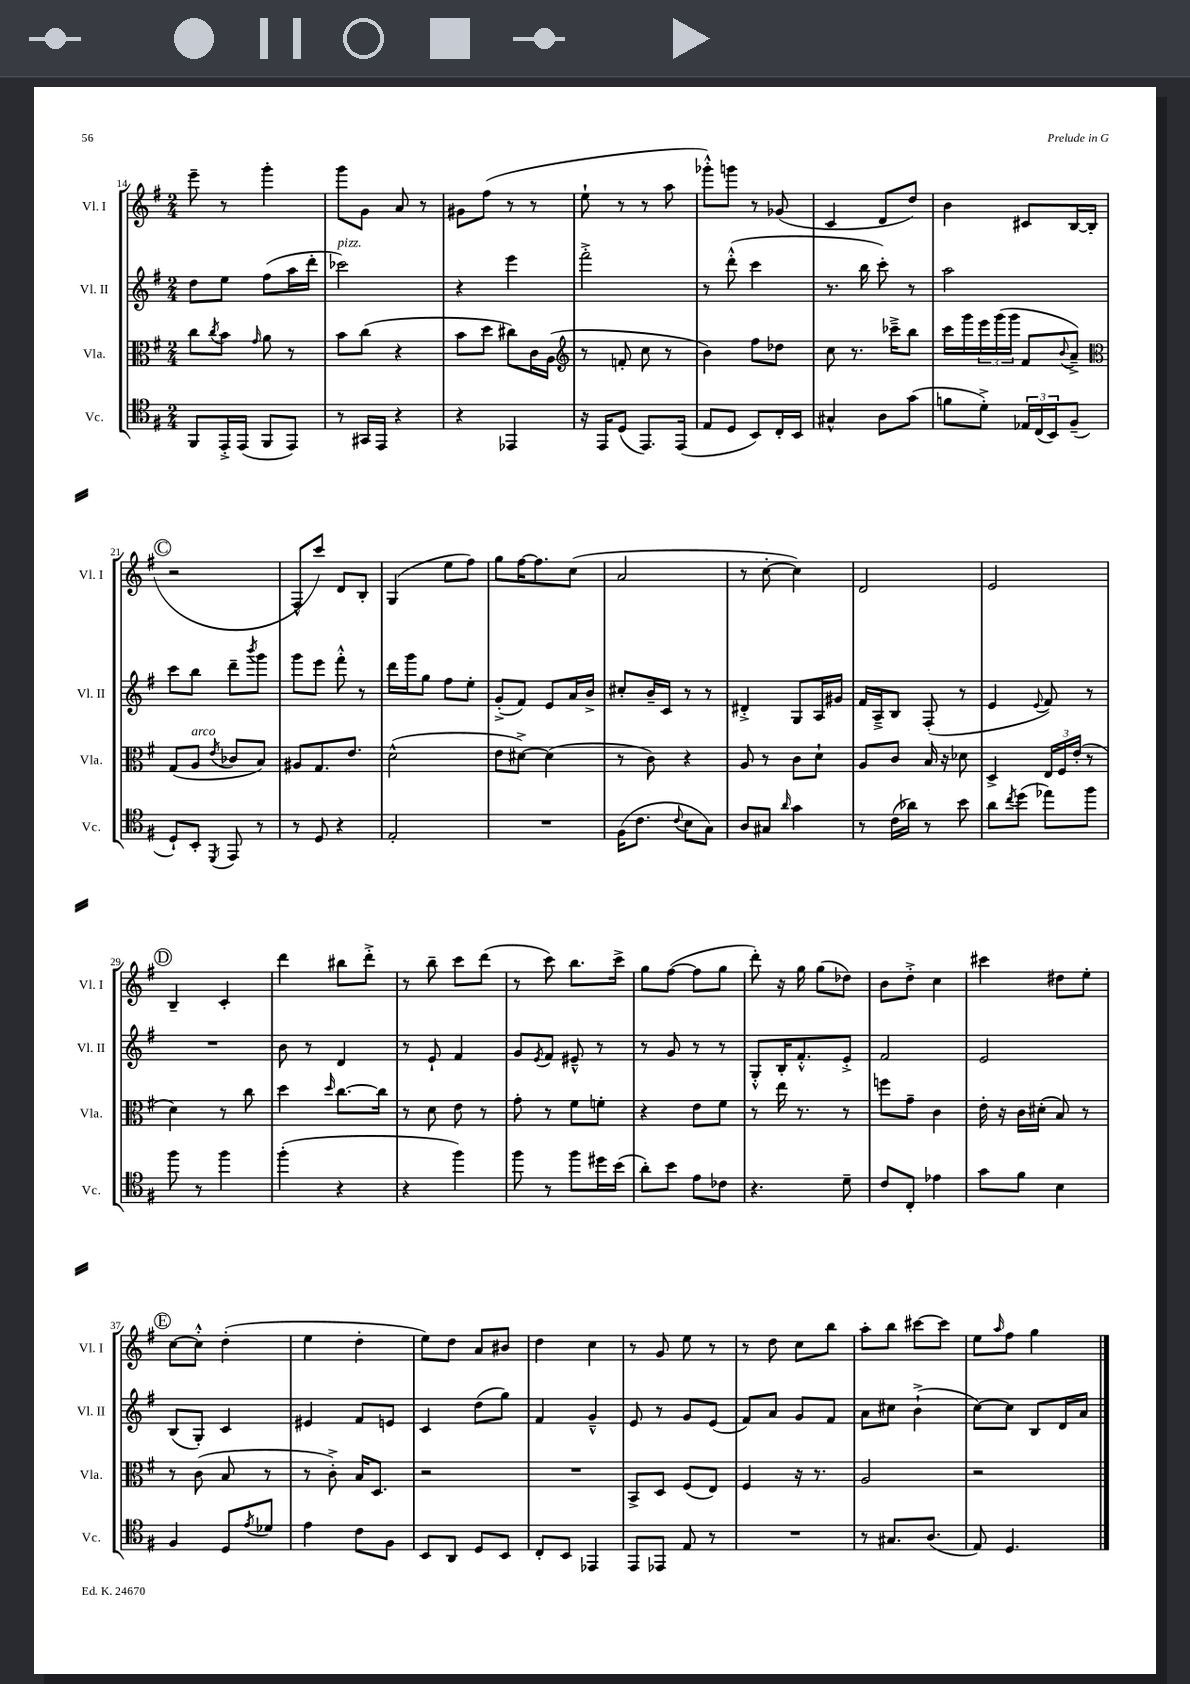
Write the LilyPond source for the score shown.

<<
\new StaffGroup <<
\new Staff = "s0" \with { instrumentName = "Vl. I" shortInstrumentName = "Vl. I" } {
    \clef treble \key g \major \numericTimeSignature \time 2/4
    e'''8-- r8 g'''4-. |
    g'''8 g'8 a'8 r8 |
    gis'8 fis''8( r8 r8 |
    e''8-! r8 r8 a''8 |
    ges'''8-.-^) g'''8 r8 ges'8( |
    c'4 d'8 d''8) |
    b'4 cis'8 b16~ b16( |
    \mark \markup { \circle "C" } r2 |
    fis8-^ c'''8) d'8 b8-. |
    g4( e''8 fis''8) |
    g''8 fis''16~ fis''8. c''8( |
    a'2 |
    r8 c''8~-. c''4) |
    d'2 |
    e'2 |
    \mark \markup { \circle "D" } b4-- c'4-. |
    d'''4 bis''8 d'''8-.-> |
    r8 b''8-- c'''8 d'''8( |
    r8 c'''8) b''8. c'''16-> |
    g''8 fis''8~( fis''8 g''8 |
    d'''8-.) r16 g''16 g''8( des''8) |
    b'8 d''8-.-> c''4 |
    cis'''4 dis''8 e''8-. |
    \mark \markup { \circle "E" } c''8~ c''8-.-^ d''4-.( |
    e''4 d''4-. |
    e''8) d''8 a'8 bis'8 |
    d''4 c''4 |
    r8 g'8 e''8 r8 |
    r8 d''8 c''8 b''8 |
    a''8-. b''8 cis'''8~ cis'''8 |
    e''8 \grace { a''16 } fis''8 g''4 \bar "|." |
}
\new Staff = "s1" \with { instrumentName = "Vl. II" shortInstrumentName = "Vl. II" } {
    \clef treble \key g \major \numericTimeSignature \time 2/4
    d''8 e''8 fis''8( a''16 d'''16-. |
    ces'''2^\markup { \italic "pizz." }) |
    r4 e'''4 |
    fis'''2-.-> |
    r8 d'''8-.-^( c'''4 |
    r8. b''16 c'''8-.) r8 |
    a''2 |
    \mark \markup { \circle "C" } c'''8 b''8 d'''8-- \acciaccatura { b'''8 } g'''8 |
    g'''8 e'''8 fis'''8-.-^ r8 |
    d'''16 g'''16 g''8 fis''8 e''8-. |
    g'8-.->( fis'8) e'8 a'16 b'16-> |
    cis''8-. b'16-- c'16 r8 r8 |
    dis'4-.-> g8 a16 gis'16 |
    fis'16 a16---> b8 fis8-.( r8 |
    e'4 \appoggiatura { e'8 } fis'8) r8 |
    \mark \markup { \circle "D" } R2 |
    b'8 r8 d'4 |
    r8 e'8-! fis'4 |
    g'8 \acciaccatura { e'8 } fis'8 eis'8---^ r8 |
    r8 g'8 r8 r8 |
    g8-.-^ b16-. fis'8.-.-^ e'8-.-> |
    fis'2 |
    e'2 |
    \mark \markup { \circle "E" } b8( g8-.) c'4 |
    eis'4 fis'8 e'8 |
    c'4 d''8( g''8) |
    fis'4 g'4---^ |
    e'8 r8 g'8 e'8( |
    fis'8) a'8 g'8 fis'8 |
    a'8 cis''8 b'4-!->( |
    c''8~) c''8 b8 d'16 a'16 \bar "|." |
}
\new Staff = "s2" \with { instrumentName = "Vla." shortInstrumentName = "Vla." } {
    \clef alto \key g \major \numericTimeSignature \time 2/4
    c''8 \acciaccatura { c''8 } b'8 \grace { g'16 } a'8 r8 |
    b'8 c''8( r4 |
    b'8 d''8 cis''8) c'16 a16( |
    \clef treble r8 f'8-. c''8 r8 |
    b'4) fis''8 des''8 |
    c''8 r8. ces'''16---> b''8 |
    c'''16 g'''16 \tuplet 3/2 { e'''16 g'''16( g'''16 } fis'8 \appoggiatura { b'8 } a'8--->) |
    \mark \markup { \circle "C" } \clef alto g8( a8^\markup { \italic "arco" } \acciaccatura { e'8 } ces'8 b8) |
    ais8 g8. e'8. |
    d'2-^( |
    e'8 dis'8~->) dis'4( |
    r8 c'8) r4 |
    a8 r8 c'8 d'8-! |
    a8 c'8 b16 r16 des'8 |
    d4-> \tuplet 3/2 { e16 fis16 e'16-.( } r8 |
    \mark \markup { \circle "D" } d'4) r8 c''8 |
    d''4 \grace { d''16 } c''8.~ c''16 |
    r8 d'8 e'8 r8 |
    g'8-. r8 fis'8 f'8-. |
    r4 e'8 fis'8 |
    r8 e''16 r8. r8 |
    f''8 g'8-- c'4 |
    e'16-. r16 c'16 dis'16-.( b8) r8 |
    \mark \markup { \circle "E" } r8 c'8( b8 r8 |
    r8 c'8-.->) b16 d8. |
    r2 |
    R2 |
    b,8-> d8 fis8( e8) |
    fis4 r16 r8. |
    a2 |
    r2 \bar "|." |
}
\new Staff = "s3" \with { instrumentName = "Vc." shortInstrumentName = "Vc." } {
    \clef tenor \key g \major \numericTimeSignature \time 2/4
    fis,8 e,16-.-> e,16( fis,8 e,8) |
    r8 gis,16 e,16 r4 |
    r4 ees,4 |
    r16 e,16 d8( e,8.) e,16( |
    e8 d8 b,8) c16-. b,16 |
    gis4-^ a8 g'8( |
    f'8 d'8-.->) \tuplet 3/2 { ees16 c16( b,16) } fis8--( |
    \mark \markup { \circle "C" } d8-!) b,8-. \acciaccatura { d,8 } e,8 r8 |
    r8 d8 r4 |
    e2-. |
    R2 |
    fis16( c'8. \appoggiatura { c'8 } b8 g8) |
    a8 gis8 \grace { a'16 } g'4 |
    r8 c'16( aes'16) r8 b'8 |
    a'8 \acciaccatura { c''8 } d''8( ees''8) fis''8 |
    \mark \markup { \circle "D" } fis''8 r8 fis''4 |
    fis''4-.( r4 |
    r4 fis''4) |
    fis''8 r8 fis''8 dis''16 b'16( |
    a'8-.) b'8 e'8 ces'8 |
    r4. d'8-- |
    c'8 c8-. ees'4 |
    g'8 fis'8 b4 |
    \mark \markup { \circle "E" } fis4 d8 \acciaccatura { e'8 } des'8 |
    e'4 c'8 fis8 |
    b,8 a,8 d8 b,8 |
    c8-. b,8 ees,4 |
    e,8 ees,8 e8 r8 |
    R2 |
    r8 gis8. a8.( |
    e8) d4. \bar "|." |
}
>>
>>
\layout { \context { \Score currentBarNumber = #14 } }
